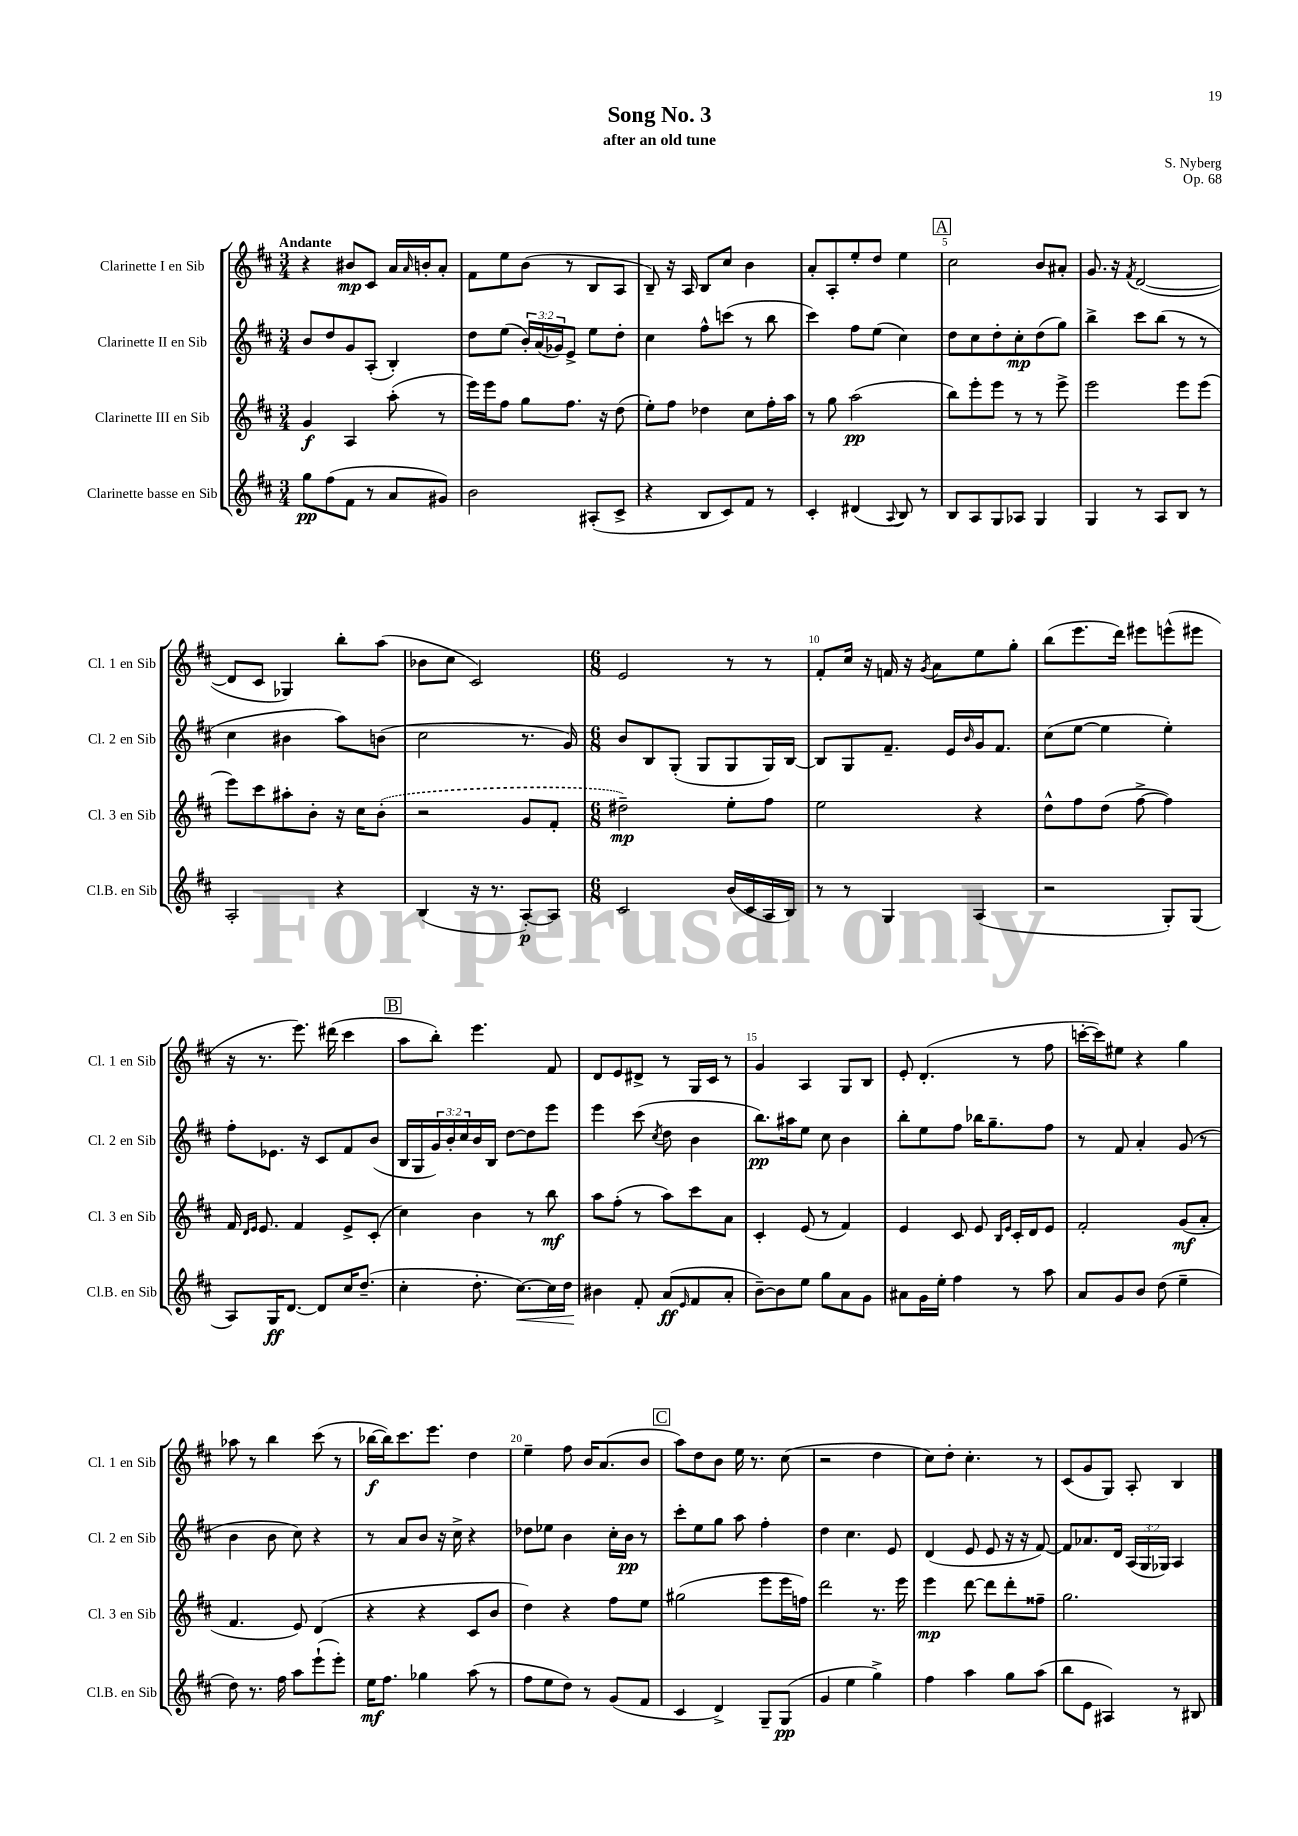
\header { title = "Song No. 3" composer = "S. Nyberg" subtitle = "after an old tune" opus = "Op. 68" }
<<
\new StaffGroup <<
\new Staff = "s0" \with { instrumentName = "Clarinette I en Sib" shortInstrumentName = "Cl. 1 en Sib" } {
    \clef treble \key d \major \numericTimeSignature \time 3/4 \tempo "Andante"
    r4 bis'8\mp cis'8 a'16 \grace { a'16 } b'16-. a'8-. |
    fis'8 e''8 b'8( r8 b8 a8 |
    b8--) r16 a16 b8 cis''8 b'4 |
    a'8-. a8-. e''8-. d''8 e''4 |
    \mark \markup { \box "A" } cis''2 b'8 ais'8-. |
    g'8. r16 \acciaccatura { fis'8 } d'2~( |
    d'8 cis'8 ges4) b''8-. a''8( |
    bes'8 cis''8 cis'2) |
    \numericTimeSignature \time 6/8 e'2 r8 r8 |
    fis'8-. cis''16 r16 f'16 r16 \acciaccatura { g'8 } a'8 e''8 g''8-. |
    b''8( e'''8. d'''16) eis'''8 e'''8-^( eis'''8 |
    r16 r8. e'''8.) dis'''16( cis'''4 |
    \mark \markup { \box "B" } a''8 b''8-.) e'''4. fis'8 |
    d'8 e'8 dis'8-> r8 g16 cis'16 r8 |
    g'4 a4 g8 b8 |
    e'8-. d'4.-.( r8 fis''8 |
    c'''16~-. c'''16) eis''8 r4 g''4 |
    aes''8 r8 b''4 cis'''8( r8 |
    bes''16~\f bes''16) cis'''8. e'''8. d''4 |
    e''4-- fis''8 b'16 a'8.( b'8 |
    \mark \markup { \box "C" } a''8) d''8 b'8 e''16 r8. cis''8( |
    r2 d''4 |
    cis''8) d''8-. cis''4.-. r8 |
    cis'8( g'8 g8) a8-. b4 \bar "|." |
}
\new Staff = "s1" \with { instrumentName = "Clarinette II en Sib" shortInstrumentName = "Cl. 2 en Sib" } {
    \clef treble \key d \major \numericTimeSignature \time 3/4 \override Staff.TupletNumber.text = #tuplet-number::calc-fraction-text
    b'8 d''8 g'8 a8-.( b4-.) |
    d''8 e''8( \tuplet 3/2 { b'16-.) a'16( ges'16) } e'8-> e''8 d''8-. |
    cis''4 fis''8-^ c'''8( r8 b''8 |
    cis'''4) fis''8 e''8( cis''4) |
    \mark \markup { \box "A" } d''8 cis''8 d''8-. cis''8-.\mp d''8( g''8) |
    b''4-> cis'''8 b''8( r8 r8 |
    cis''4 bis'4 a''8) b'8( |
    cis''2 r8. g'16) |
    \numericTimeSignature \time 6/8 b'8 b8 g8-.( g8 g8 g16) b16~ |
    b8 g8 fis'8.-- e'16 \grace { b'16 } g'16 fis'8. |
    cis''8( e''8~ e''4 e''4-.) |
    fis''8-. ees'8. r16 cis'8 fis'8 b'8( |
    \mark \markup { \box "B" } b16 g16 \tuplet 3/2 { g'16) b'16-. cis''16 } b'16 b16 d''8~ d''8 e'''8 |
    e'''4 cis'''8( \acciaccatura { cis''8 } d''8 b'4 |
    b''8.\pp) ais''16 e''8 cis''8 b'4 |
    b''8-. e''8 fis''8 bes''16 g''8.-- fis''8 |
    r8 fis'8 a'4-. g'8( r8 |
    b'4 b'8 cis''8) r4 |
    r8 a'8 b'8 r16 cis''16-> r4 |
    des''8 ees''8 b'4 cis''16-. b'16\pp r8 |
    \mark \markup { \box "C" } cis'''8-. e''8 g''8 a''8 fis''4-. |
    d''4 cis''4. e'8 |
    d'4( e'8 e'8 r16 r16 fis'8~) |
    fis'8 aes'8. d'16 \tuplet 3/2 { a16( g16 ges16) } a4 \bar "|." |
}
\new Staff = "s2" \with { instrumentName = "Clarinette III en Sib" shortInstrumentName = "Cl. 3 en Sib" } {
    \clef treble \key d \major \numericTimeSignature \time 3/4
    g'4\f a4 a''8-.( r8 |
    e'''16) e'''16 fis''8 g''8 fis''8. r16 d''8( |
    e''8-.) fis''8 des''4 cis''8 fis''16-. a''16 |
    r8 g''8 a''2\pp( |
    \mark \markup { \box "A" } b''8) e'''8-. e'''8 r8 r8 e'''8-> |
    e'''2 e'''8 e'''8( |
    e'''8) cis'''8 ais''8-. b'8-. r16 cis''16 \once \slurDashed b'8-.( |
    r2 g'8 fis'8-. |
    \numericTimeSignature \time 6/8 dis''2--\mp) e''8-. fis''8 |
    e''2 r4 |
    d''8-^ fis''8 d''8( fis''8~-> fis''4) |
    fis'16 \grace { d'16 e'16 } e'8. fis'4 e'8-> cis'8-.( |
    \mark \markup { \box "B" } cis''4) b'4 r8 b''8\mf |
    a''8 fis''8-.( r8 a''8) cis'''8 a'8 |
    cis'4-. e'8( r8 fis'4) |
    e'4 cis'8 e'8 \grace { b16 e'16 } cis'16-. d'16 e'8 |
    fis'2-. g'8\mf( a'8-. |
    fis'4. e'8) d'4( |
    r4 r4 cis'8 b'8 |
    d''4) r4 fis''8 e''8 |
    \mark \markup { \box "C" } gis''2( e'''8 e'''16 f''16) |
    d'''2 r8. e'''16 |
    e'''4\mp d'''8~ d'''8 d'''8-. fisis''8-- |
    g''2. \bar "|." |
}
\new Staff = "s3" \with { instrumentName = "Clarinette basse en Sib" shortInstrumentName = "Cl.B. en Sib" } {
    \clef treble \key d \major \numericTimeSignature \time 3/4
    g''8\pp fis''8( fis'8 r8 a'8 gis'8) |
    b'2 ais8-.( cis'8-> |
    r4 b8 cis'8) fis'8 r8 |
    cis'4-. dis'4( \appoggiatura { a8 } b8) r8 |
    \mark \markup { \box "A" } b8 a8 g8 aes8 g4 |
    g4 r8 a8 b8 r8 |
    a2-. r4 |
    b4( r16 r8. a8~-.\p) a8 |
    \numericTimeSignature \time 6/8 cis'2 b'16( cis'16 a16 b16) |
    r8 r8 g4 a4( |
    r2 g8-.) g8( |
    a8) g16\ff d'8.~ d'8 cis''16 d''8.--( |
    \mark \markup { \box "B" } cis''4-. d''8.-. cis''8.~\<) cis''16 d''16 |
    bis'4\! fis'8-. a'8\ff( \grace { e'16 } fis'8 a'8-. |
    b'8~--) b'8 e''8 g''8 a'8 g'8 |
    ais'8 g'16 e''16-. fis''4 r8 a''8 |
    a'8 g'8 b'8 d''8( e''4-- |
    d''8) r8. fis''16 a''8 e'''8-!( e'''8-.) |
    e''16\mf fis''8. ges''4 a''8( r8 |
    fis''8 e''8 d''8) r8 g'8( fis'8 |
    \mark \markup { \box "C" } cis'4 d'4->) g8-- g8\pp( |
    g'4 e''4 g''4->) |
    fis''4 a''4 g''8 a''8( |
    b''8 e'8 ais4) r8 bis8 \bar "|." |
}
>>
>>
\layout { \context { \Score \override BarNumber.break-visibility = ##(#f #t #t) barNumberVisibility = #(every-nth-bar-number-visible 5) } }
